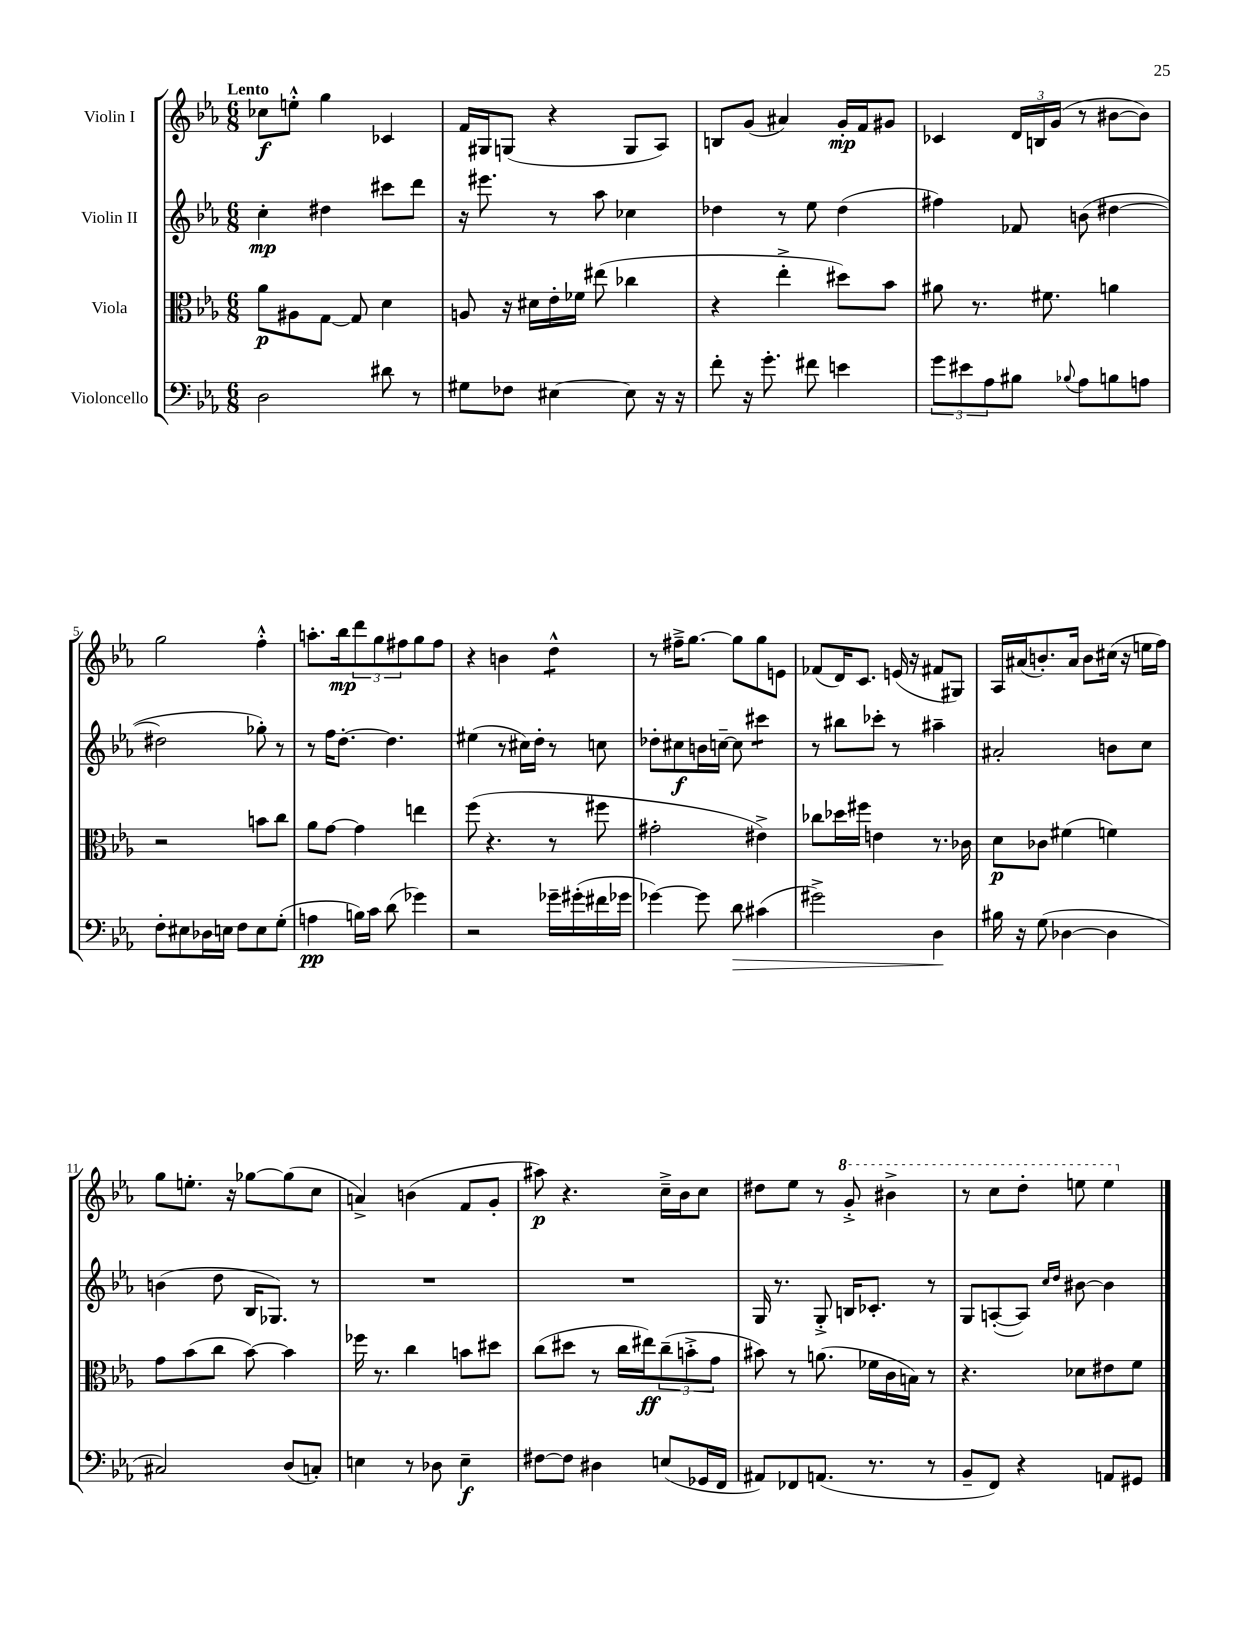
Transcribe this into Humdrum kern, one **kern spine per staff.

**kern	**kern	**kern	**kern
*staff4	*staff3	*staff2	*staff1
*clefF4	*clefC3	*clefG2	*clefG2
*k[b-e-a-]	*k[b-e-a-]	*k[b-e-a-]	*k[b-e-a-]
*M6/8	*M6/8	*M6/8	*M6/8
2D	8a-	4cc'	8cc-
.	8A#	.	8ee'^^
.	[8G	4dd#	4gg
.	8G]	.	.
8d#	4d	8ccc#	4c-
8r	.	8ddd	.
=	=	=	=
8G#	8A	16r	16f
.	.	8.eee#	16G#
8F-	16r	.	(8G
.	16d#	.	.
[4E#	16e-'	8r	4r
.	16f-	.	.
.	(8ee#	8aa-	.
8E#]	4cc-	4cc-	8G
16r	.	.	8A-)
16r	.	.	.
=	=	=	=
8f'	4r	4dd-	8B
16r	.	.	(8g
8.g'	.	.	.
.	4ee-'^	8r	4a#)
8f#	.	8ee-	.
4e	8dd#)	(4dd-	16g'
.	.	.	16f
.	8b-	.	8g#
=	=	=	=
12g	8a#	4ff#)	4c-
12e#	.	.	.
.	8.r	.	.
12A-	.	.	.
8B#	.	8f-	24d
.	.	.	24B
.	8.f#	.	.
.	.	.	(24g
8qqB-	.	.	.
8A-	.	(8b	8r
8B	4a	[4dd#	[8b#
8A	.	.	8b#])
=	=	=	=
8F'	2r	2dd#]	2gg
8E#	.	.	.
16D-	.	.	.
16E	.	.	.
8F	.	.	.
8E	8b	8gg-')	4ff'^^
(8G'	8cc	8r	.
=	=	=	=
4A	8a-	8r	8.aa'
.	[8g	16ff	.
.	.	[8.dd'	16bb-
16B)	4g]	.	12ddd
16c	.	.	.
.	.	.	12gg
(8d	.	4.dd]	.
.	.	.	12ff#
4g-)	4ee	.	8gg
.	.	.	8ff#
=	=	=	=
2r	(8ff	(4ee#	4r
.	4.r	.	.
.	.	8r	4b
.	.	16cc#)	.
.	.	16dd'	.
16g-~	8r	8r	4dd^^
(16g#'	.	.	.
16f#	8ff#	8cc	.
16g-	.	.	.
=	=	=	=
[4g-)	2g#'	8dd-'	8r
.	.	8cc#	16ff#~^
.	.	.	[8.gg
8g-]	.	16b	.
.	.	[16cc~	.
8d	.	8cc]	8gg]
(4c#	4e#^)	4ccc#	8gg
.	.	.	8e
=	=	=	=
2g#^)	8cc-	8r	(8f-
.	16dd-	8bb#	16d)
.	16ff#	.	8.c
.	4e	8ccc-'	.
.	.	8r	(16e
.	.	.	16r
4D	8.r	4aa#~	8f#
.	.	.	8G#)
.	16c-	.	.
=	=	=	=
16B#	8d	2a#'	16A-
16r	.	.	(16a#
(8G	8c-	.	8.b')
[4D-	(4f#	.	.
.	.	.	16a#
.	.	.	8b
4D-]	4f)	8b	(16cc#
.	.	.	16r
.	.	8cc	16ee
.	.	.	16ff)
=	=	=	=
2C#)	8g	(4b	8gg
.	(8b-	.	8.ee'
.	8cc	8dd	.
.	.	.	16r
.	[8b-)	16B-	[8gg-
.	.	8.G-)	.
(8D	4b-]	.	(8gg-]
8C')	.	8r	8cc
=	=	=	=
4E	16ff-	2.r	4a^)
.	8.r	.	.
8r	4cc	.	(4b
8D-	.	.	.
4E~	8b	.	8f
.	8dd#	.	8g'
=	=	=	=
[8F#	(8cc	2.r	8aa#)
8F#]	8dd#	.	4.r
4D#	8r	.	.
.	16cc	.	.
.	16ee#)	.	.
(8E	(12cc~	.	16cc~^
.	.	.	16b-
.	12b'^	.	.
16GG-	.	.	8cc
.	12g	.	.
16FF	.	.	.
=	=	=	=
8AA#)	8b#)	16G	8dd#
.	.	8.r	.
8FF-	8r	.	8ee-
(8.AA	(8.a	8G'^	8r
.	.	16B	8gg'^
8.r	16f-	8.c-'	.
.	16c	.	4bb#^
.	16B)	.	.
8r	8r	8r	.
=	=	=	=
8BB-~	4.r	8G	8r
8FF)	.	([8A'	8ccc
4r	.	8A])	8ddd'
.	.	16qqcc	.
.	.	16qqdd	.
.	8d-	[8b#	8eee
8AA	8e#	4b#]	4eee
8GG#	8f	.	.
==	==	==	==
*-	*-	*-	*-
